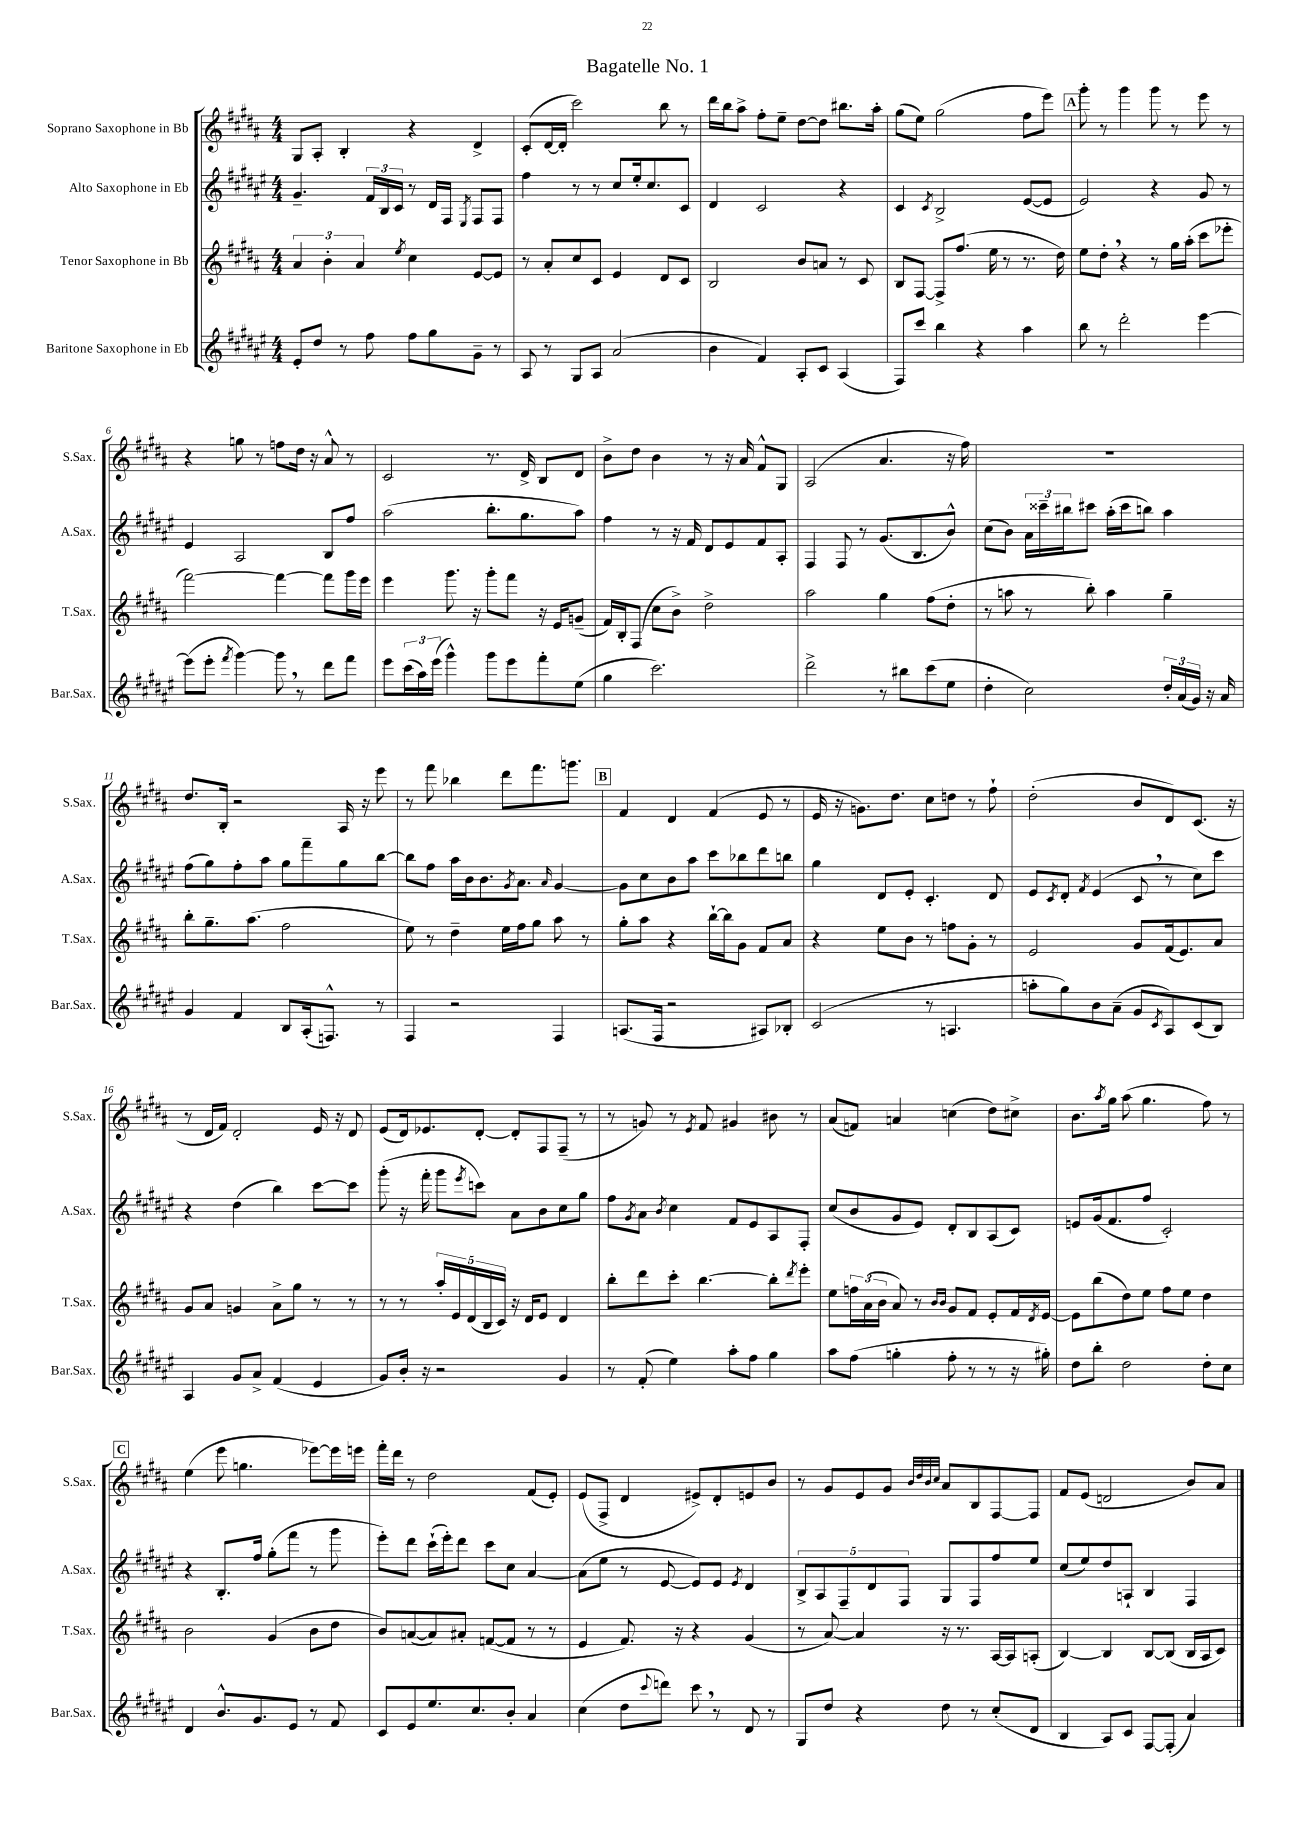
\header { title = "Bagatelle No. 1" }
<<
\new StaffGroup <<
\new Staff = "s0" \with { instrumentName = "Soprano Saxophone in Bb" shortInstrumentName = "S.Sax." } {
    \clef treble \key b \major \numericTimeSignature \time 4/4
    gis8 ais8-. b4-. r4 dis'4-> |
    cis'8-.( dis'16~ dis'16-. cis'''2) b''8 r8 |
    dis'''16 b''16 ais''8-> fis''8-. e''8-- dis''8~ dis''8 bis''8. ais''16-. |
    gis''8( e''8) gis''2( fis''8 e'''8) |
    \mark \markup { \box "A" } gis'''8-. r8 gis'''4 gis'''8 r8 e'''8 r8 |
    r4 g''8 r8 f''8 dis''16 r16 ais'8-^ r8 |
    cis'2 r8. dis'16-> b8 dis'8 |
    b'8-> dis''8 b'4 r8 r16 ais'16 fis'8-^ gis8 |
    ais2( ais'4. r16 fis''16) |
    R1 |
    dis''8. b16-. r2 ais16 r16 e'''8 |
    r8 fis'''8 bes''4 dis'''8 fis'''8. g'''8. |
    \mark \markup { \box "B" } fis'4 dis'4 fis'4( e'8 r8 |
    e'16 r16 g'8.) dis''8. cis''8 d''8 r8 fis''8-! |
    dis''2-.( b'8 dis'8) cis'8.( r16 |
    r8 dis'16 fis'16) dis'2-. e'16 r16 dis'8 |
    e'8( dis'16) ees'8. dis'8~-. dis'8-. fis8 fis8--( r8 |
    r8 g'8) r8 \acciaccatura { e'8 } fis'8 gis'4 bis'8 r8 |
    ais'8( f'8) a'4 c''4( dis''8) cis''8-> |
    b'8. \acciaccatura { ais''8 } gis''16 ais''8( gis''4. fis''8) r8 |
    \mark \markup { \box "C" } e''4( e'''8 g''4. ees'''8~) ees'''16 e'''16 |
    fis'''16-. dis'''16 r8 dis''2 fis'8( e'8-.) |
    e'8( fis8-> dis'4 eis'8->) dis'8-. e'8 b'8 |
    r8 gis'8 e'8 gis'8 \grace { b'32 dis''32 b'32 cis''32 } ais'8 b8 fis8~ fis8 |
    fis'8 e'8( d'2 b'8) ais'8 \bar "|." |
}
\new Staff = "s1" \with { instrumentName = "Alto Saxophone in Eb" shortInstrumentName = "A.Sax." } {
    \clef treble \key fis \major \numericTimeSignature \time 4/4
    gis'4.-- \tuplet 3/2 { fis'16 b16 cis'16 } r8 dis'16 fis16 \acciaccatura { eis8 } fis8 fis8 |
    fis''4 r8 r8 cis''8 eis''16-. cis''8. cis'8 |
    dis'4 cis'2 r4 |
    cis'4 \acciaccatura { cis'8 } b2-> eis'8~( eis'8 |
    \mark \markup { \box "A" } eis'2) r4 gis'8 r8 |
    eis'4 ais2 b8 fis''8 |
    ais''2( b''8.-. gis''8. ais''8) |
    fis''4 r8 r16 fis'16 dis'8 eis'8 fis'8 ais8-. |
    fis4 fis8 r8 gis'8.( b8. b'8-^) |
    cis''8( b'8) \tuplet 3/2 { ais'16 cisis'''16-- bis''16 } cis'''8 ais''16-.( cis'''16 b''8) ais''4 |
    fis''8( gis''8) fis''8-. ais''8 gis''8 fis'''8-- gis''8 b''8~ |
    b''8 fis''8 ais''16 b'16 b'8. \acciaccatura { gis'8 } ais'8. \grace { ais'16 } gis'4~ |
    \mark \markup { \box "B" } gis'8 cis''8 b'8 ais''8 cis'''8 bes''8 dis'''8 b''8 |
    gis''4 dis'8 eis'8-. cis'4.-. dis'8 |
    eis'8 \acciaccatura { cis'8 } dis'8-. \acciaccatura { fis'8 } eis'4( cis'8 \breathe r8 cis''8) cis'''8 |
    r4 dis''4( b''4) cis'''8~ cis'''8 |
    gis'''8-.( r16 fis'''16-. gis'''8 \acciaccatura { eis'''8 } c'''8) ais'8 b'8 cis''8 gis''8 |
    fis''8 \acciaccatura { gis'8 } ais'8 \acciaccatura { b'8 } cis''4 fis'8 eis'8 ais8 fis8-. |
    cis''8( b'8 gis'8 eis'8) dis'8-. b8 ais8( cis'8) |
    e'8 gis'16( fis'8. fis''8 cis'2-.) |
    \mark \markup { \box "C" } r4 b8.-. fis''16 gis''8-.( fis'''8 r8 gis'''8 |
    eis'''8-.) dis'''8 cis'''16-!( eis'''16-.) dis'''8 cis'''8 cis''8 ais'4~ |
    ais'8( eis''8 r8 eis'8~ eis'8) eis'8 \acciaccatura { eis'8 } dis'4 |
    \tuplet 5/4 { b8-> ais8 fis8-- dis'8 fis8 } gis8 fis8 fis''8 eis''8 |
    cis''8( eis''8) dis''8 a8-! b4 fis4 \bar "|." |
}
\new Staff = "s2" \with { instrumentName = "Tenor Saxophone in Bb" shortInstrumentName = "T.Sax." } {
    \clef treble \key b \major \numericTimeSignature \time 4/4
    \tuplet 3/2 { ais'4 b'4-. ais'4 } \acciaccatura { e''8 } cis''4 e'8~ e'8 |
    r8 ais'8-. cis''8 cis'8 e'4 dis'8 cis'8 |
    b2 b'8 a'8 r8 cis'8 |
    b8 fis8~ fis8-> fis''8.( e''16 r8 r8. dis''16) |
    \mark \markup { \box "A" } e''8 dis''8-. \breathe r4 r8 gis''16 ais''16-.( cis'''8 ees'''8-. |
    fis'''2~) fis'''4~ fis'''8 gis'''16 e'''16 |
    e'''4 gis'''8. r16 gis'''8-. fis'''8 r16 e'16 g'8--( |
    fis'16) b16-. fis8( cis''8 b'8->) dis''2-> |
    ais''2 gis''4 fis''8( dis''8-. |
    r8 a''8 r8 b''8-.) a''4 gis''4-- |
    b''8-. gis''8.-- ais''8.( fis''2 |
    e''8) r8 dis''4-- e''16 fis''16 gis''8 ais''8 r8 |
    \mark \markup { \box "B" } gis''8-. ais''8 r4 b''16~-! b''16 gis'8 fis'8 ais'8 |
    r4 e''8 b'8 r8 f''8 gis'8-. r8 |
    e'2 gis'8 fis'16( e'8.) ais'8 |
    gis'8 ais'8 g'4 ais'8-> gis''8 r8 r8 |
    r8 r8 \tuplet 5/4 { ais''16-. e'16 dis'16( b16 cis'16) } r16 dis'16 e'8 dis'4 |
    b''8-. dis'''8 cis'''8-. b''4.~ b''8-. \acciaccatura { dis'''8 } e'''8-. |
    e''8 \tuplet 3/2 { f''16 ais'16( b'16 } ais'8) r8 \grace { b'16 b'16 } gis'8 fis'8 e'8-. fis'16 \acciaccatura { dis'8 } e'16~ |
    e'8 b''8( dis''8) e''8 fis''8 e''8 dis''4 |
    \mark \markup { \box "C" } b'2 gis'4( b'8 dis''8 |
    b'8) a'8~( a'8) ais'8-. f'8~( f'8 r8 r8 |
    e'4 fis'8.) r16 r4 gis'4( |
    r8 ais'8~) ais'4 r16 r8. ais16~ ais16 a8-.( |
    b4~) b4 b8~ b8( b16 ais16 cis'8) \bar "|." |
}
\new Staff = "s3" \with { instrumentName = "Baritone Saxophone in Eb" shortInstrumentName = "Bar.Sax." } {
    \clef treble \key fis \major \numericTimeSignature \time 4/4
    eis'8-. dis''8 r8 fis''8 fis''8 gis''8 gis'8-- r8 |
    ais8 r8 gis8 ais8 ais'2( |
    b'4 fis'4) ais8-. cis'8 ais4( |
    fis8) cis'''8 b''4 r4 ais''4 |
    \mark \markup { \box "A" } b''8 r8 dis'''2-. eis'''4~ |
    eis'''8( eis'''8-. \acciaccatura { fis'''8 } gis'''4~) gis'''8 \breathe r8 dis'''8 fis'''8 |
    eis'''8 \tuplet 3/2 { cis'''16( ais''16) eis'''16( } gis'''4-^) gis'''8 eis'''8 fis'''8-. eis''8( |
    gis''4 cis'''2.) |
    dis'''2-> r8 bis''8 cis'''8( eis''8 |
    dis''4-. cis''2) \tuplet 3/2 { dis''16-. ais'16( gis'16) } r16 ais'16 |
    gis'4 fis'4 b8 ais16-.( f8.-^) r8 |
    fis4 r2 fis4 |
    \mark \markup { \box "B" } a8.( fis16 r2 ais8) bes8-. |
    cis'2( r8 a4. |
    a''8-. gis''8) b'8 ais'8--( gis'8 \acciaccatura { cis'8 } ais8) cis'8( b8) |
    ais4 gis'8 ais'8-> fis'4( eis'4 |
    gis'8) b'16-. r16 r2 gis'4 |
    r8 fis'8-.( eis''4) ais''8-. fis''8 gis''4 |
    ais''8 fis''8( g''4-. fis''8-. r8 r8 r16 gis''16-.) |
    dis''8 b''8-. dis''2 dis''8-. cis''8 |
    \mark \markup { \box "C" } dis'4 b'8.-^ gis'8. eis'8 r8 fis'8 |
    cis'8 eis'8 eis''8. cis''8. b'8-. ais'4 |
    cis''4( dis''8 \appoggiatura { cis'''8 } d'''8) cis'''8 \breathe r8 dis'8 r8 |
    gis8 dis''8 r4 dis''8 r8 cis''8-.( dis'8 |
    b4 ais8) cis'8 fis8~ fis8-.( ais'4) \bar "|." |
}
>>
>>
